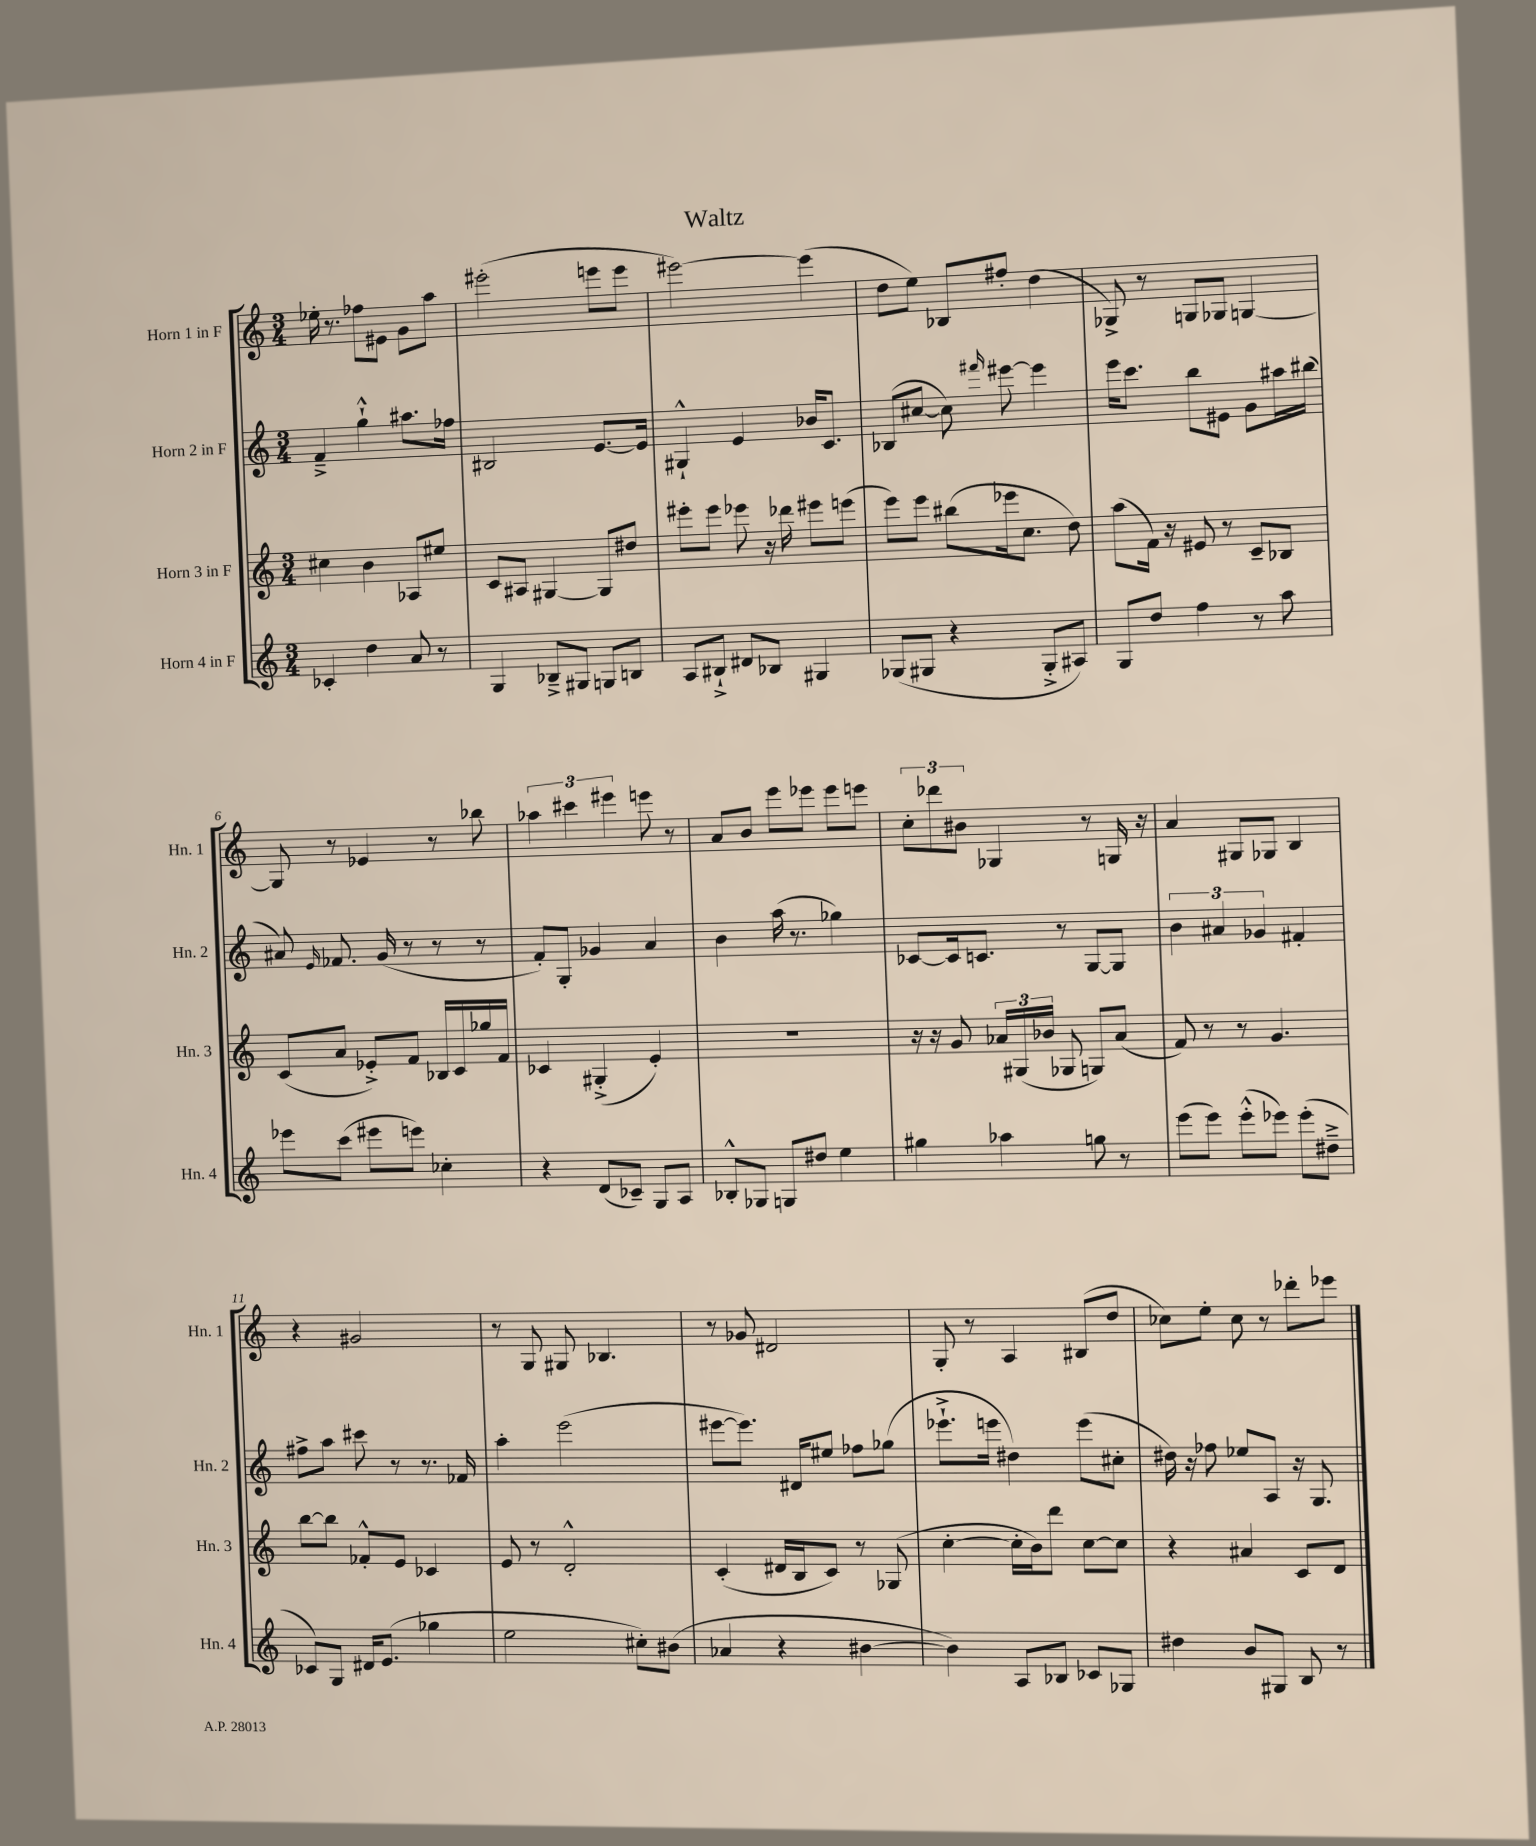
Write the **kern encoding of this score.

**kern	**kern	**kern	**kern
*part4	*part3	*part2	*part1
*staff4	*staff3	*staff2	*staff1
*I"Horn 4 in F	*I"Horn 3 in F	*I"Horn 2 in F	*I"Horn 1 in F
*I'Hn. 4	*I'Hn. 3	*I'Hn. 2	*I'Hn. 1
*clefG2	*clefG2	*clefG2	*clefG2
*k[]	*k[]	*k[]	*k[]
*M3/4	*M3/4	*M3/4	*M3/4
=1	=1	=1	=1
4c-X'/	4cc#X\	4f~^/	16ee-X'\
.	.	.	8.r
4dd\	4b\	4gg`^^\	8ff-X\L
.	.	.	8e#X\J
8a/	8A-X/L	8.aa#X\L	8g\L
8r	8ee#X/J	.	8aa\J
.	.	16ff-X\Jk	.
=2	=2	=2	=2
4G/	8c/L	2B#X/	(2eee#X'\
.	8A#X/J	.	.
8B-X~^/L	[4G#X/	.	.
8G#X/J	.	.	.
8Gn/L	8G#/L]	[8.e/L	8eeen\L
8Bn/J	8dd#X/J	.	8eee\J
.	.	16e/Jk]	.
=3	=3	=3	=3
8A/L	8eee#X'\L	4G#X`^^/	[2eee#X\)
8B#X`^/J	8eee#\J	.	.
8d#X/L	8eee-X\	4e/	.
8B-X/J	16r	.	.
.	16ddd-X\	.	.
4G#X/	8eee#X\L	16b-X/KL	(4eee#\]
.	.	8.c/J	.
.	(8eeen\J	.	.
=4	=4	=4	=4
(8G-X/L	8eee\L)	(8B-X/L	8dd\L
8G#X/J	8eee\J	[8cc#X/J	8ee\J)
4r	(8bb#X\L	8cc#\])	8B-X/L
.	.	16qqfff#X/	.
.	16eee-X\k	[8eee#X\	8ff#X'/J
.	8.cc\J	.	.
8G#'^/L	.	4eee#\]	(4dd\
8A#X/J)	8dd\)	.	.
=5	=5	=5	=5
8G/L	(8aa\L	16eee\KL	8G-X^/)
.	.	8.ccc\J	.
8dd/J	16f\Jk)	.	8r
.	16r	.	.
4ff\	8e#X/	8bb\L	8Gn/L
.	8r	8e#X\J	8G-X/J
8r	8c~/L	8g\L	[4Gn/
8aa\	8B-X/J	16aa#X\L	.
.	.	(16bb#X\JJ	.
!!LO:LB:g=z
=6	=6	=6	=6
8eee-X\L	(8c/L	8a#X/)	8G/]
.	.	16qqe/	.
(8ccc\J	8a/J	8.f-X/	8r
8eee#X\L	8e-X'^/L)	.	4e-X/
.	.	(16g/	.
8eeen\J)	8f/J	8r	.
4cc-X'\	16B-X/LL	8r	8r
.	16c/	.	.
.	16gg-X/	8r	8bb-X\
.	16f/JJ	.	.
=7	=7	=7	=7
4r	4c-X/	8f'/L)	6aa-X\
.	.	8G'/J	.
.	.	.	6ccc#X\
(8d/L	(4G#X'^/	4g-X/	.
.	.	.	6eee#X\
8c-X~/J)	.	.	.
8G/L	4e'/)	4a/	8eeen\
8A/J	.	.	8r
=8	=8	=8	=8
8B-X'^^/L	2.r	4b\	8a/L
8G-X/J	.	.	8b/J
8Gn/L	.	(16aa\	8eee\L
.	.	8.r	.
8dd#X/J	.	.	8eee-X\J
4ee\	.	4gg-X\)	8eee-\L
.	.	.	8eeen\J
=9	=9	=9	=9
4gg#X\	16r	[8c-X/L	12cc'\L
.	16r	.	.
.	.	.	12ddd-X\
.	8g/	16c-/k]	.
.	.	.	12b#X\J
.	.	8.cn/J	.
4aa-X\	24a-X/LL	.	4G-X/
.	(24G#X/	.	.
.	24b-X/JJ	.	.
.	8G-X/	8r	.
8ggn\	8Gn/L)	[8G/L	8r
8r	(8a-/J	8G/J]	16Gn/
.	.	.	16r
=10	=10	=10	=10
(8eee\L	8f/)	6b\	4a/
8eee\J)	8r	.	.
.	.	6a#X/	.
(8eee'^^\L	8r	.	8G#X/L
.	.	6g-X/	.
8eee-X\J)	4.g/	.	8G-X/J
(8eee-'\L	.	4f#X'/	4B/
8dd#X~^\J	.	.	.
!!LO:LB:g=z
=11	=11	=11	=11
8c-X/L)	[8bb\L	8ff#X^\L	4r
8G/J	8bb\J]	8aa\J	.
16d#X/KL	8f-X'^^/L	8ccc#X\	2g#X/
(8.e/J	.	.	.
.	8e/J	8r	.
4gg-X\	4c-X/	8.r	.
.	.	16f-X/	.
=12	=12	=12	=12
2ee\	8e/	4aa'\	8r
.	8r	.	8G/
.	2d'^^/	(2eee\	8G#X/
.	.	.	4.B-X/
8cc#X'\L)	.	.	.
(8b#X\J	.	.	.
=13	=13	=13	=13
4a-X/	(4c'/	[8eee#X\L	8r
.	.	8.eee#\J])	8g-X/
4r	16d#X/LL	.	2d#X/
.	16B/J	16d#X/KL	.
.	8c/J)	8ee#X/J	.
[4b#X\	8r	8ff-X\L	.
.	(8G-X/	(8gg-X\J	.
=14	=14	=14	=14
4b#\])	[4cc'\	8.eee-X`^\L	8G'/
.	.	.	8r
.	.	16eeen\Jk	.
8A/L	16cc'\LL]	4dd#X\)	4A/
.	16b\J)	.	.
8B-X/J	8ddd\J	.	.
8c-X/L	[8cc\L	(8eee\L	(8B#X/L
8G-X/J	8cc\J]	8cc#X'\J	8dd/J
=15	=15	=15	=15
4dd#X\	4r	16dd#X\)	8cc-X\L)
.	.	16r	.
.	.	8ff-X\	8ee'\J
8b/L	4a#X/	8ee-X/L	8cc-\
8G#X/J	.	8A/J	8r
8B/	8c/L	16r	8ddd-X'\L
.	.	8.G/	.
8r	8d/J	.	8eee-X\J
==	==	==	==
*-	*-	*-	*-
